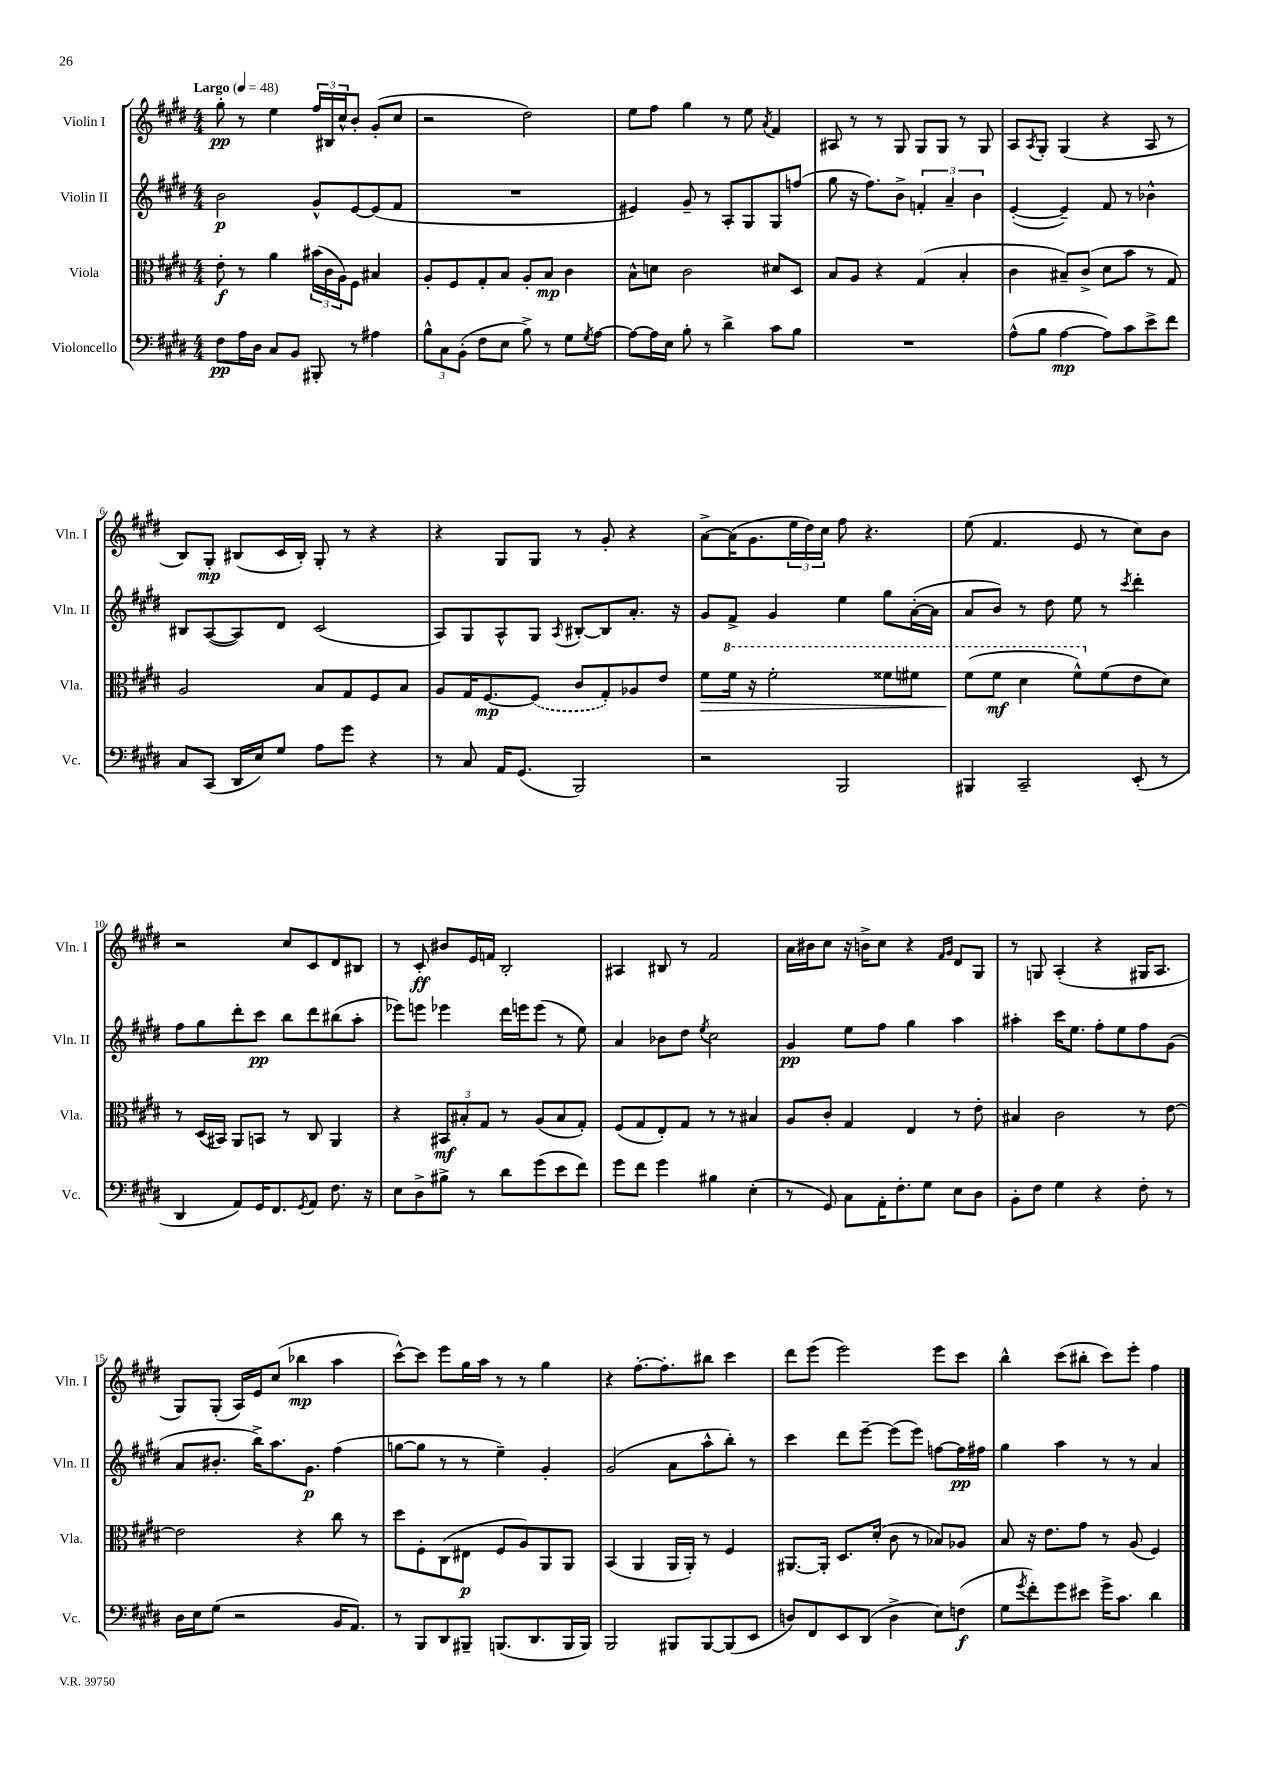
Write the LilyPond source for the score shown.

<<
\new StaffGroup <<
\new Staff = "s0" \with { instrumentName = "Violin I" shortInstrumentName = "Vln. I" } {
    \clef treble \key e \major \numericTimeSignature \time 4/4 \tempo "Largo" 4 = 48
    gis''8-.\pp r8 e''4 \tuplet 3/2 { fis''16 bis16 cis''16-^ } b'8-. gis'8-.( cis''8 |
    r2 dis''2) |
    e''8 fis''8 gis''4 r8 e''8 \acciaccatura { a'8 } fis'4 |
    ais8 r8 r8 gis8 gis8 gis8 r8 gis8 |
    a8 \acciaccatura { a8 } gis8-. gis4( r4 a8 r8 |
    b8) gis8-.\mp bis8( cis'16 bis16-.) gis8-. r8 r4 |
    r4 gis8 gis8 r8 gis'8-. r4 |
    a'8~-> a'16( gis'8. \tuplet 3/2 { e''16 dis''16) cis''16 } fis''8 r4. |
    e''8( fis'4. e'8 r8 cis''8) b'8 |
    r2 cis''8 cis'8 dis'8 bis8 |
    r8 cis'8-.\ff bis'8 e'16 f'16 b2-. |
    ais4 bis8 r8 fis'2 |
    a'16 bis'16 cis''8 r16 b'16-> cis''8 r4 \grace { fis'16 gis'16 } dis'8 gis8 |
    r8 g8 a4-.( r4 gis16 a8. |
    gis8) gis8-.( a16) e'16 cis''8( bes''4\mp a''4 |
    cis'''8~-^) cis'''8 e'''8 gis''16 a''16 r8 r8 gis''4 |
    r4 fis''8.~-. fis''8.-. bis''8 cis'''4 |
    dis'''8 e'''8( e'''2) e'''8 cis'''8 |
    b''4-^ cis'''8( bis''8-. cis'''8) e'''8-. fis''4 \bar "|." |
}
\new Staff = "s1" \with { instrumentName = "Violin II" shortInstrumentName = "Vln. II" } {
    \clef treble \key e \major \numericTimeSignature \time 4/4
    b'2\p gis'8-^ e'8~ e'8( fis'8 |
    R1 |
    eis'4) gis'8-- r8 a8-. gis8 gis8 f''8( |
    gis''8 r16 fis''8.) b'8-> \tuplet 3/2 { f'4-. a'4-- b'4 } |
    e'4~-.( e'4--) fis'8 r8 bes'4-^ |
    bis8 a8~( a8) dis'8 cis'2( |
    a8) gis8 a8-^ gis8 \acciaccatura { a8 } bis8~-. bis8 a'8.-. r16 |
    gis'8 fis'8-> gis'4 e''4 gis''8 a'16~-.( a'16 |
    a'8 b'8) r8 dis''8 e''8 r8 \acciaccatura { cis'''8 } dis'''4-. |
    fis''8 gis''8 dis'''8-. cis'''8\pp b''8 dis'''8 bis''8( a''8-. |
    ees'''8) e'''8 ees'''4 dis'''16 e'''16 e'''8( r8 e''8) |
    a'4 bes'8 dis''8 \acciaccatura { e''8 } cis''2 |
    gis'4\pp e''8 fis''8 gis''4 a''4 |
    ais''4-. cis'''16 e''8. fis''8-. e''8 fis''8 gis'8( |
    a'8 bis'8.-. b''16->) a''8. gis'8.\p fis''4( |
    g''8~ g''8 r8 r8 e''4--) gis'4-. |
    gis'2( a'8 a''8-^ b''8-.) r8 |
    cis'''4 dis'''8 e'''8~-- e'''8( e'''8) f''8~ f''16\pp fis''16 |
    gis''4 a''4 r8 r8 a'4 \bar "|." |
}
\new Staff = "s2" \with { instrumentName = "Viola" shortInstrumentName = "Vla." } {
    \clef alto \key e \major \numericTimeSignature \time 4/4
    e'8-.\f r8 a'4 \tuplet 3/2 { bis'16( cis'16 a16) } fis8 bis4 |
    a8-. fis8 gis8-. b8 a8-. b8\mp cis'4 |
    b8-^ d'8 cis'2 dis'8 dis8 |
    b8 a8 r4 gis4( b4-. |
    cis'4 bis8--) cis'8->( dis'8 b'8 r8 gis8) |
    a2 b8 gis8 fis8 b8 |
    a8 gis16 fis8.~\mp \once \slurDashed fis8( cis'8 gis8-.) aes8 e'8 |
    fis'8\> \ottava #1 fis''16 r16 fis''2-. fisis''8 fis''8 |
    fis''8\!( fis''8\mf dis''4 fis''8-^) \ottava #0 fis'8( e'8 dis'8) |
    r8 dis16( bis,16) a,8 b,8 r8 cis8 a,4 |
    r4 \tuplet 3/2 { bis,8\mf bis8-. gis8 } r8 a8( bis8 gis8-.) |
    fis8( gis8 e8-.) gis8 r8 r8 bis4 |
    a8 cis'8-. gis4 e4 r8 e'8-. |
    bis4 cis'2 r8 e'8~ |
    e'2 r4 cis''8 r8 |
    dis''8 fis8-. cis8( eis8\p fis8 a8) a,8 a,8 |
    b,4( a,4 a,16 a,16-.) r8 fis4 |
    ais,8.~ ais,16-. dis8. dis'16-.( cis'8 r8 bes8) aes8 |
    b8 r16 e'8. gis'8 r8 a8( fis4) \bar "|." |
}
\new Staff = "s3" \with { instrumentName = "Violoncello" shortInstrumentName = "Vc." } {
    \clef bass \key e \major \numericTimeSignature \time 4/4
    fis8\pp a16 dis16 cis8 b,8 bis,,8-. r8 ais4 |
    \tuplet 3/2 { b8-^ cis8 b,8-.( } fis8 e8 b8->) r8 gis8 \acciaccatura { gis8 } a8~ |
    a8~ a16 e16 b8-. r8 dis'4-> cis'8 b8 |
    R1 |
    a8-^( b8 a4~\mp a8) cis'8 e'8-> fis'8 |
    cis8 cis,8( dis,16 e16) gis8 a8 gis'8 r4 |
    r8 cis8 a,16 gis,8.( b,,2) |
    r2 b,,2 |
    bis,,4 cis,2-- e,8-.( r8 |
    dis,4 a,8) gis,16 fis,8. \acciaccatura { gis,8 } a,8 fis8. r16 |
    e8 dis8-> bis8-> r8 dis'8 gis'8( e'8 fis'8) |
    gis'8 fis'8 gis'4 bis4 e4-.( |
    r8 gis,8) cis8 a,16-. fis8.-. gis8 e8 dis8 |
    b,8-. fis8 gis4 r4 fis8-. r8 |
    dis16 e16 gis8( r2 b,16 a,8.) |
    r8 b,,8 dis,8 bis,,8-- b,,8.( dis,8. b,,16 b,,16) |
    b,,2 bis,,8 bis,,8~ bis,,8( e,8 |
    d8) fis,8 e,8 dis,8( d4-> e8) f8\f( |
    gis8 \acciaccatura { gis'8 } fis'8-.) gis'8 eis'8 gis'16-> cis'8. dis'4 \bar "|." |
}
>>
>>
